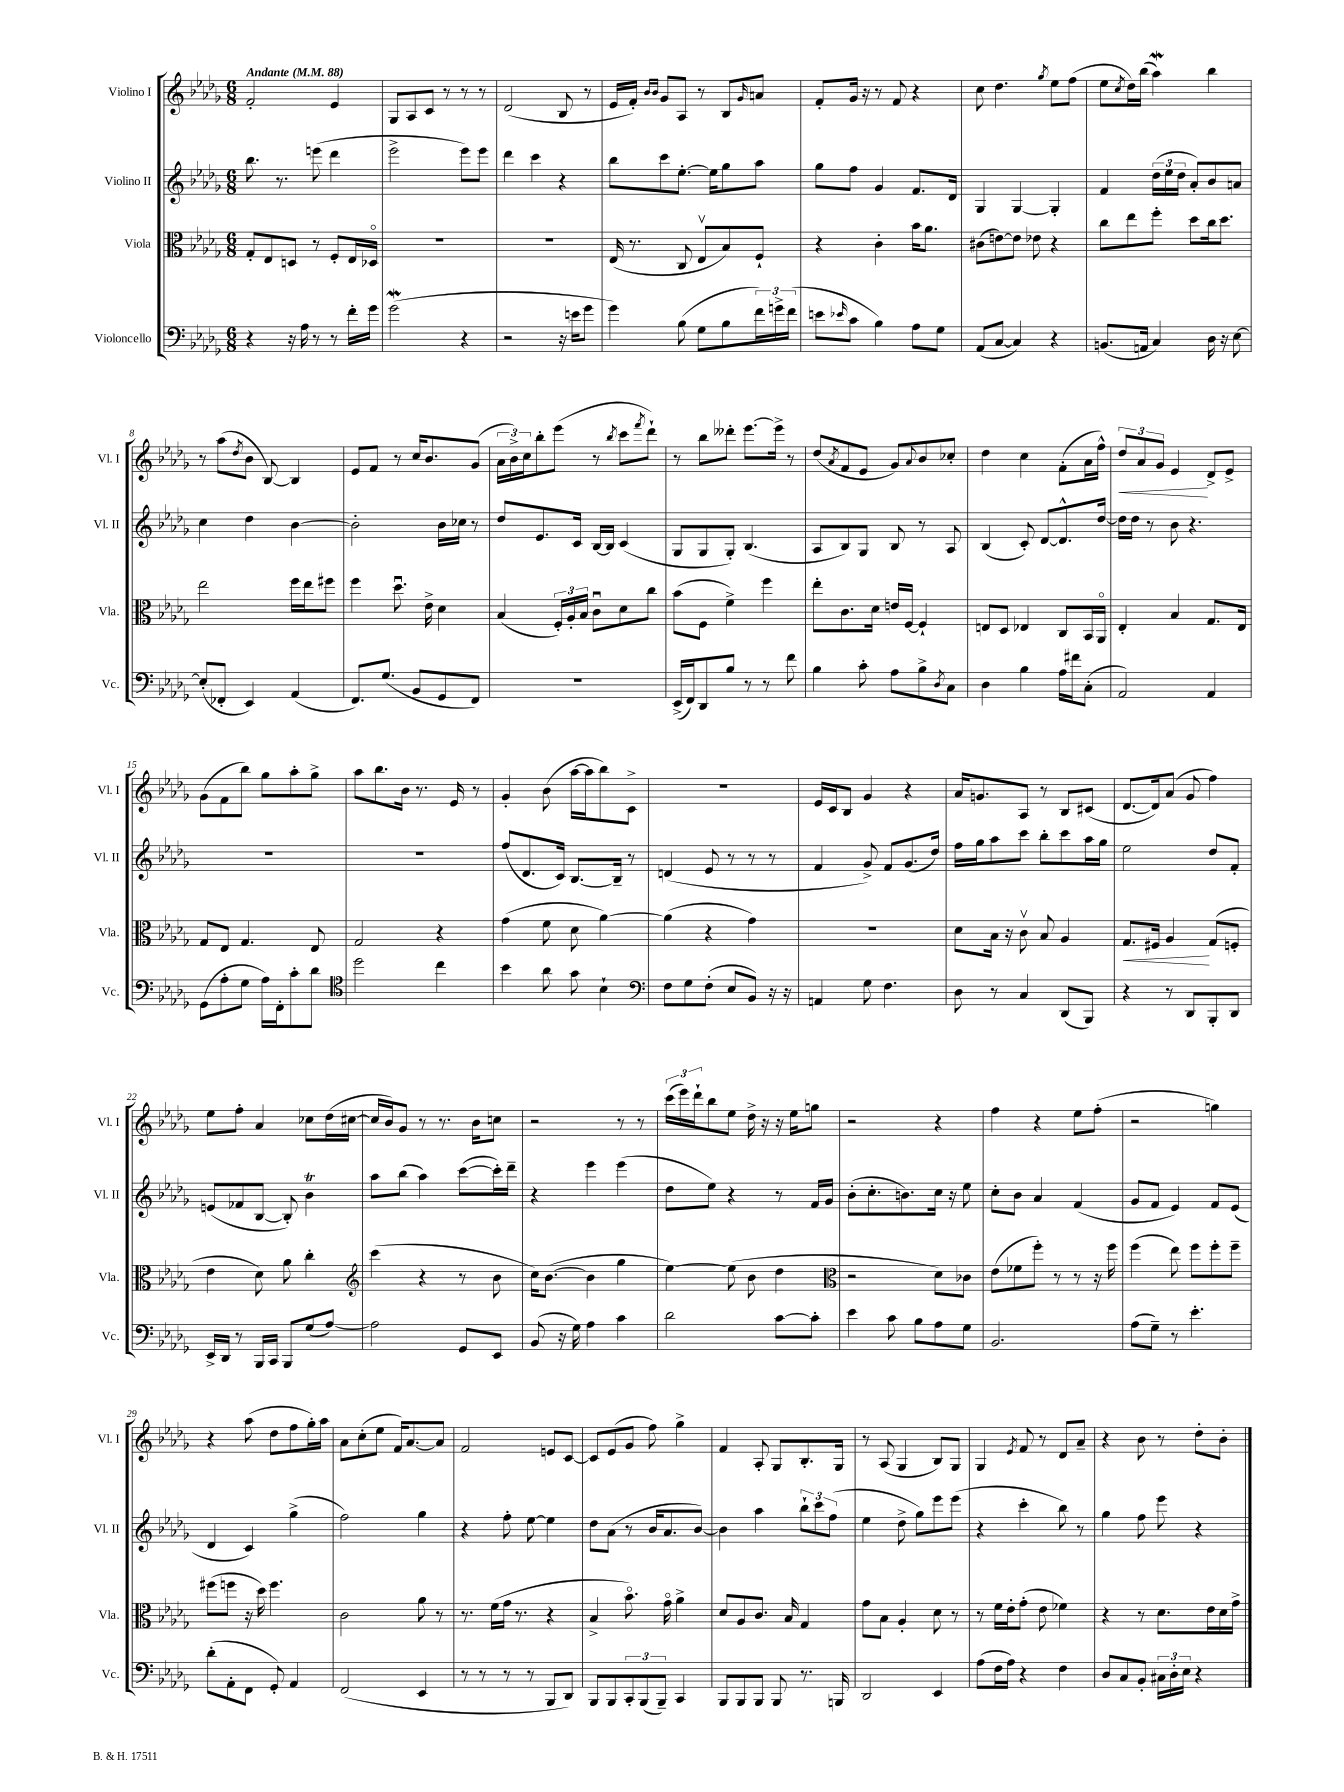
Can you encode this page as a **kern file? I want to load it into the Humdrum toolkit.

**kern	**kern	**kern	**kern
*staff4	*staff3	*staff2	*staff1
*clefF4	*clefC3	*clefG2	*clefG2
*k[b-e-a-d-g-]	*k[b-e-a-d-g-]	*k[b-e-a-d-g-]	*k[b-e-a-d-g-]
*M6/8	*M6/8	*M6/8	*M6/8
*MM88	*MM88	*MM88	*MM88
4r	8G-'	8.bb-	2f'
.	8E-	.	.
.	.	8.r	.
16r	8D	.	.
16A-	.	.	.
8r	8r	(8eee	.
8r	8F'	4ddd-	4e-
16f'	16E-	.	.
16g-	16D-o	.	.
=	=	=	=
(2g-	2.r	2eee-^	8G-
.	.	.	8A-
.	.	.	8c
.	.	.	8r
4r	.	8eee-)	8r
.	.	8eee-	8r
=	=	=	=
2r	2.r	4ddd-	(2d-
.	.	4ccc	.
16r	.	4r	8B-
16e	.	.	.
8g-	.	.	8r
=	=	=	=
4g-)	(16E-	8bb-	16e-
.	8.r	.	16f')
.	.	.	16qqb-
.	.	.	16qqb-
.	.	8ccc	8g-
(8B-	8C	[8.ee-'	8A-
8G-	8E-v	.	8r
.	.	16ee-]	.
8B-	8B-)	8gg-	8B-
.	.	.	16qqg-
24f)	8F`	8aa-	8a
24g^	.	.	.
(24f	.	.	.
=	=	=	=
8e	4r	8gg-	8f'
16qqe-	.	.	.
8c	.	8ff	16g-
.	.	.	16r
4B-)	4c'	4g-	8r
.	.	.	8f
8A-	16b-	8.f	4r
.	8.a-	.	.
8G-	.	.	.
.	.	16d-	.
=	=	=	=
(8AA-	(8c#	4G-	8cc
[8C	[8e)	.	4.dd-
4C])	8e]	[4G-	.
.	8e-	.	.
.	.	.	8qgg-
4r	4r	4G-']	8ee-
.	.	.	(8ff
=	=	=	=
(8.BB	8cc	4f	8ee-
.	.	.	8qcc
.	8ee-	.	16dd-)
16AA	.	.	(16bb-
4C)	8ff'	(24dd-	4aa-)
.	.	24ee-	.
.	.	24dd-	.
.	8dd-	8a-')	.
16D-	16cc	8b-	4bb-
16r	8.dd-	.	.
[8E-	.	8a	.
=	=	=	=
(8E-']	2ee-	4cc	8r
8FF-'	.	.	(8aa-
.	.	.	8qdd-
4EE-)	.	4dd-	8b-
.	.	.	[8B-)
(4AA-	16ff	[4b-	4B-]
.	16ee-	.	.
.	8ff#	.	.
=	=	=	=
8.FF)	4ff	2b-']	8e-
.	.	.	8f
(8.G-	.	.	.
.	8.dd-u	.	8r
8BB-	.	.	16cc
.	16e-^	.	8.b-
8GG-	4d-	16b-	.
.	.	16cc-	.
8FF)	.	8r	(8g-
=	=	=	=
2.r	(4B-	8dd-	24a-
.	.	.	24b-^)
.	.	.	24cc
.	.	8.e-	8bb-'
.	24F')	.	(8eee-
.	24A-'	.	.
.	.	16c	.
.	24B-	.	.
.	8cu	[16B-	8r
.	.	16B-]	.
.	.	.	8qbb-
.	8d-	(4c	8ccc
.	.	.	8qfff
.	8cc	.	8ddd-`)
=	=	=	=
(16EE-^	(8b-	8G-	8r
16FF)	.	.	.
8DD-	8F	8G-	8bb-
8B-	4f^)	8G-')	8ddd--'
8r	.	(4.B-	[8.eee-
8r	4ff	.	.
.	.	.	16eee-^]
8f	.	.	8r
=	=	=	=
4B-	8ee-'	8A-	(8dd-
.	.	.	8qa-
.	8.c	8B-)	8f
8c'	.	8G-	8e-
.	16d-	.	.
8A-	16e	8B-	8g-)
.	[16F	.	.
.	.	.	8qqa-
8B-^	4F`]	8r	8b-
8qD-	.	.	.
8C	.	8A-	8cc-'
=	=	=	=
4D-	8E	(4B-	4dd-
.	8D-	.	.
4B-	4E-	8c')	4cc
.	.	[8d-	.
16A-	8C	8.d-^^]	(8f'
16f#	.	.	.
(8C'	16BB-	.	16a-
.	16AA-o	[16dd-	16ff^^)
=	=	=	=
2AA-)	4E-'	16dd-]	12dd-
.	.	16dd-	.
.	.	.	12a-
.	.	8r	.
.	.	.	12g-
.	4B-	8b-	4e-
.	.	4.r	.
4AA-	8.G-	.	8d-^
.	.	.	8e-^
.	16E-	.	.
=	=	=	=
(8GG-	8G-	2.r	(8g-
8A-'	8E-	.	8f
8G-	4.G-	.	8bb-)
16A-)	.	.	8gg-
16FF'	.	.	.
8c'	.	.	8aa-'
8d-	8E-	.	8gg-^
=	=	=	=
*clefC4	*	*	*
2dd-	2G-	2.r	8aa-
.	.	.	8.bb-
.	.	.	16b-
.	.	.	8.r
4cc	4r	.	.
.	.	.	16e-
.	.	.	8r
=	=	=	=
4b-	(4g-	(8ff	4g-'
.	.	8.d-	.
8a-	8f	.	(8b-
.	.	16c)	.
8g-	8d-	[8.B-	[16aa-
.	.	.	16aa-]
4B-`	[4a-)	.	8bb-)
.	.	16B-~]	.
.	.	8r	8c^
=	=	=	=
*clefF4	*	*	*
8F	(4a-]	(4d	2.r
8G-	.	.	.
(8F'	4r	8e-	.
8E-	.	8r	.
8BB-)	4g-)	8r	.
16r	.	8r	.
16r	.	.	.
=	=	=	=
4AA	2.r	4f	16e-
.	.	.	16c
.	.	.	8B-
8G-	.	8g-^)	4g-
4.F	.	8f	.
.	.	(8.g-	4r
.	.	16dd-)	.
=	=	=	=
8D-	8d-	16ff	16a-
.	.	16gg-	8.g
8r	16B-	8aa-	.
.	16r	.	.
4C	8cv	8ccc	8A-
.	8B-	8bb-'	8r
(8DD-	4A-	8ccc	8B-
8BBB-)	.	16aa-	(8c#
.	.	16gg-	.
=	=	=	=
4r	8.G-	2ee-	[8.d-
.	16F#	.	16d-])
8r	4A-	.	(8a-
8DD-	.	.	8g-
8BBB-'	(8G-	8dd-	4ff)
8DD-	8F'	8f'	.
=	=	=	=
16EE-^	4e-	(8e	8ee-
16DD-	.	.	.
8r	.	8f-	8ff'
16BBB-	8d-)	[8B-	4a-
16CC	.	.	.
8BBB-	8a-	8B-'])	.
(8G-	4cc'	4b-	8cc-
[8A-)	.	.	(16dd-
.	.	.	[16cc#
=	=	=	=
*	*clefG2	*	*
2A-]	(4ccc	8aa-	16cc#]
.	.	.	16b-)
.	.	(8bb-	8g-
.	4r	4aa-)	8r
.	.	.	8.r
8GG-	8r	([8ccc	.
.	.	.	16b-
8EE-	8b-	16ccc'])	8cc
.	.	16ddd-~	.
=	=	=	=
(8BB-	16cc)	4r	2r
.	([8.b-	.	.
16r	.	.	.
16G-)	.	.	.
4A-	4b-]	4eee-	.
4c	4gg-	(4eee-	8r
.	.	.	8r
=	=	=	=
2d-	[4ee-)	8dd-	(24ccc
.	.	.	24eee-)
.	.	.	24ddd-`
.	.	8ee-)	8bb-
.	(8ee-]	4r	8ee-
.	8b-	.	16dd-^
.	.	.	16r
[8c	4dd-	8r	16r
.	.	.	16ee-
8c']	.	16f	8gg
.	.	16g-	.
=	=	=	=
*	*clefC3	*	*
4e-	2r	(8b-'	2r
.	.	8.cc'	.
8c	.	.	.
.	.	8.b)	.
8B-	.	.	.
8A-	8d-)	16cc	4r
.	.	16r	.
8G-	8c-	8ee-	.
=	=	=	=
2.BB-	(8e-	8cc'	4ff
.	8f-	8b-	.
.	8ff')	4a-	4r
.	8r	.	.
.	8r	(4f	8ee-
.	16r	.	(8ff'
.	16ff	.	.
=	=	=	=
(8A-	(4ff	8g-	2r
8G-~)	.	8f	.
8r	8ee-)	4e-)	.
4.e-'	8ff	.	.
.	8ff'	8f	4gg)
.	8ff~	(8e-	.
=	=	=	=
(8d-'	(8ff#	4d-	4r
8AA-'	8ff	.	.
8FF	16r	4c)	(8aa-
.	16dd-)	.	.
8GG-')	4.ff	.	8dd-
4AA-	.	(4gg-^	8ff
.	.	.	16gg-')
.	.	.	16aa-
=	=	=	=
(2FF	2c	2ff)	8a-
.	.	.	(8cc'
.	.	.	8ee-
.	.	.	16f)
.	.	.	[8.a-
4EE-	8a-	4gg-	.
.	8r	.	8a-]
=	=	=	=
8r	8.r	4r	2f
8r	.	.	.
.	(16f	.	.
8r	16g-	8ff'	.
.	8.r	.	.
8r	.	[8ee-	.
8BBB-	4r	4ee-]	8e
8DD-)	.	.	[8c
=	=	=	=
8BBB-	4B-^	8dd-	8c]
8BBB-	.	(8a-	(8e-
12CC'	8.b-o)	8r	8g-
(12BBB-	.	.	.
.	.	16b-	8ff)
12BBB-~)	.	.	.
.	16g-o	8.a-	.
4CC	4a-^	.	4gg-^
.	.	[8b-)	.
=	=	=	=
8BBB-	8d-	4b-]	4f
8BBB-	8A-	.	.
8BBB-	8.c	4aa-	8A-'
8BBB-	.	.	8G-
.	16B-	.	.
8.r	4G-	12bb-`	8.B-'
.	.	12ccc	.
.	.	(12ff	.
16BBB	.	.	16G-
=	=	=	=
2DD-	8g-	4ee-	8r
.	8B-	.	(8A-
.	4A-'	8dd-^	4G-
.	.	8gg-)	.
4EE-	8d-	8eee-	8B-)
.	8r	(8eee-	8G-
=	=	=	=
(8A-	8r	4r	4G-
16F	16f	.	.
16A-)	16e-'	.	.
.	.	.	8qe-
4r	(8g-'	4ccc'	8f
.	8e-	.	8r
4F	4f-)	8bb-)	8d-
.	.	8r	8a-~
=	=	=	=
8D-	4r	4gg-	4r
8C	.	.	.
8BB-'	8r	8ff	8b-
24C#	8.d-	8eee-	8r
24D-'	.	.	.
24E-	.	.	.
4r	.	4r	8dd-'
.	16e-	.	.
.	16d-	.	8b-'
.	16g-^	.	.
==	==	==	==
*-	*-	*-	*-
